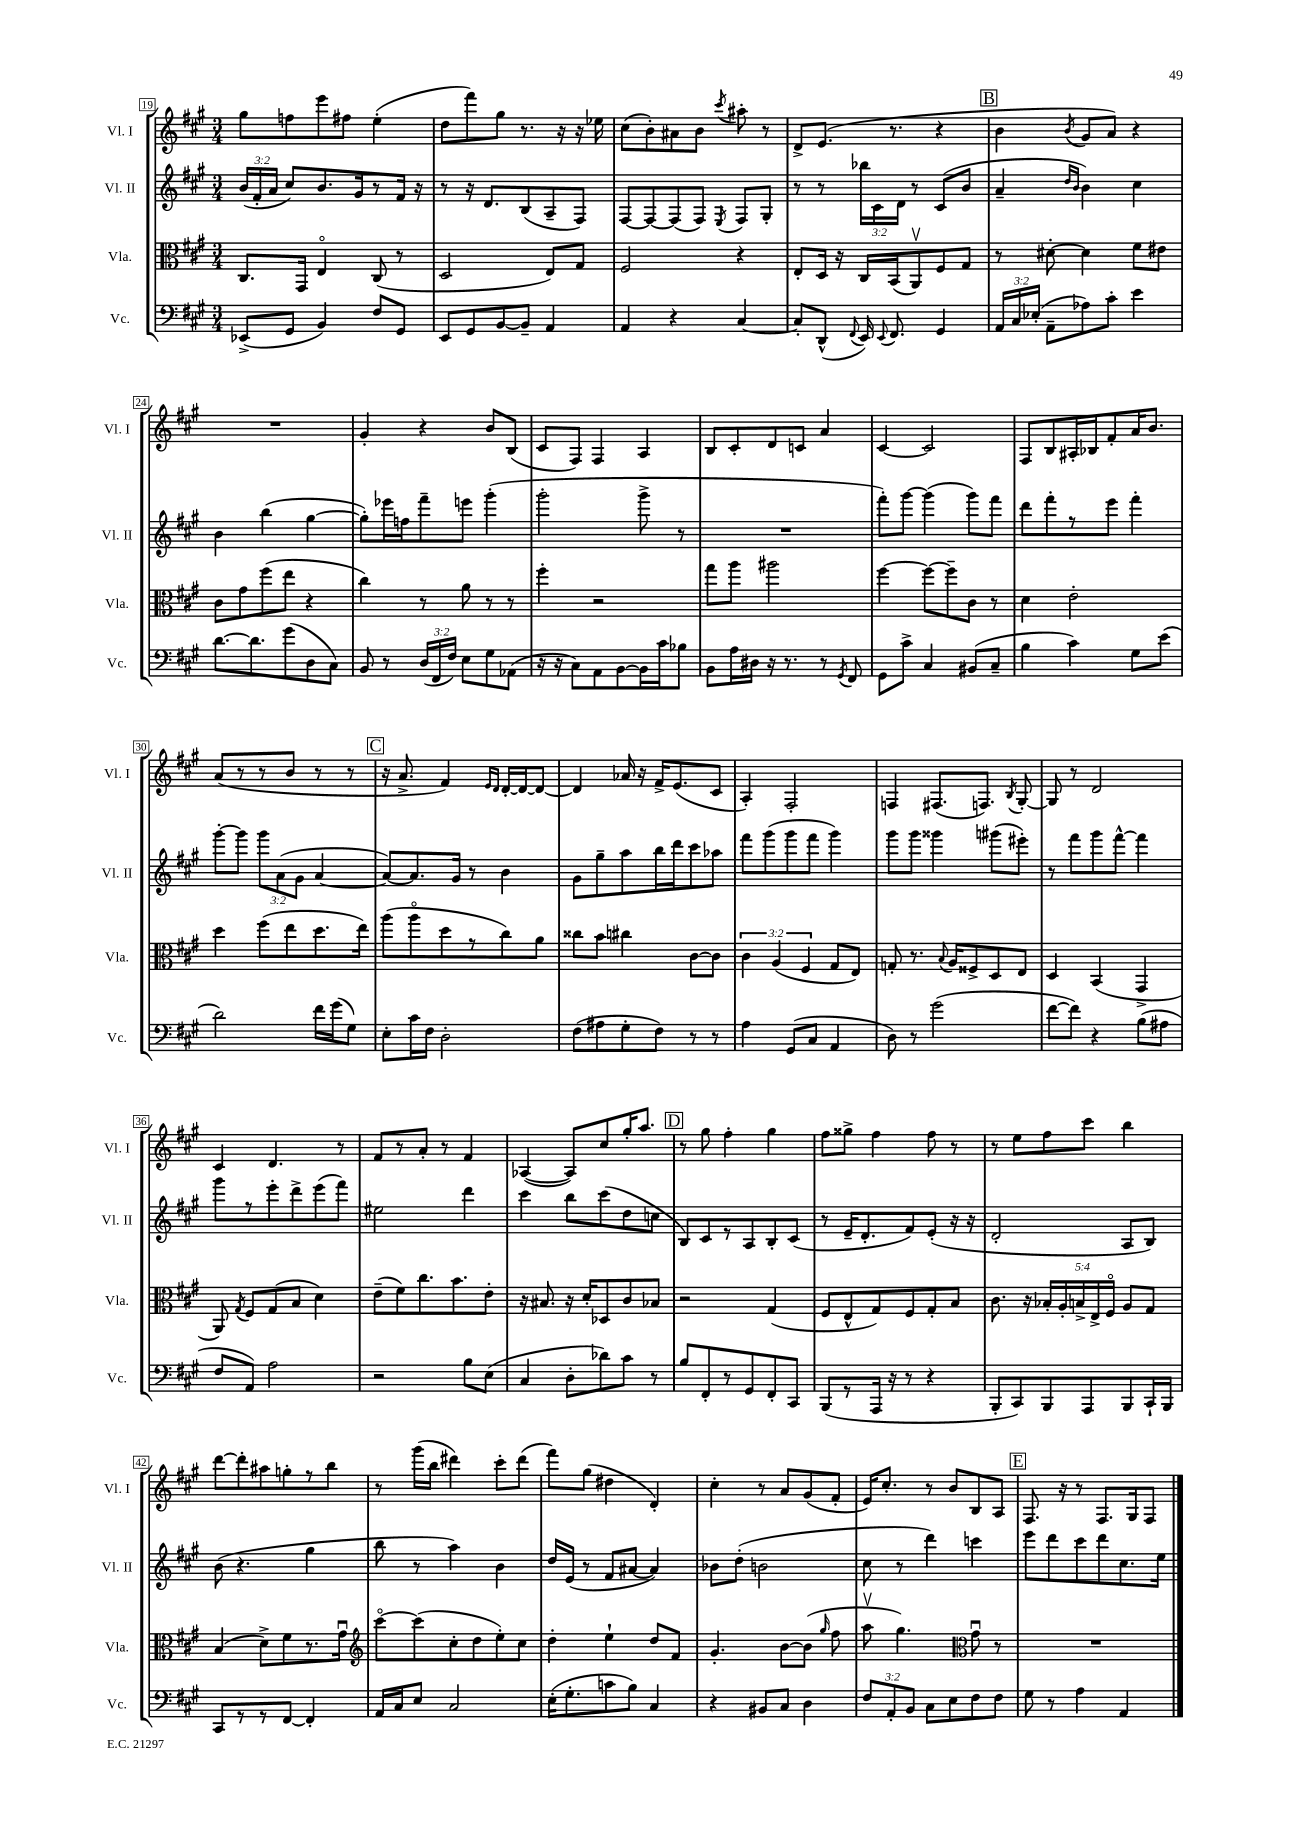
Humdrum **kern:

**kern	**kern	**kern	**kern
*staff4	*staff3	*staff2	*staff1
*clefF4	*clefC3	*clefG2	*clefG2
*k[f#c#g#]	*k[f#c#g#]	*k[f#c#g#]	*k[f#c#g#]
*M3/4	*M3/4	*M3/4	*M3/4
(8EE-^	8.C#	(24b	8gg#
.	.	24f#'	.
.	.	24a	.
8GG#	.	8cc#)	8ff
.	16GG#	.	.
4BB)	4Eo	8.b	8eee
.	.	.	8ff#
.	.	16g#	.
8F#	(8C#	8r	(4ee'
8GG#	8r	16f#	.
.	.	16r	.
=	=	=	=
8EE	2D	8r	8dd
8GG#	.	16r	8fff#)
.	.	8.d	.
[8BB	.	.	8gg#
8BB~]	.	(8B	8.r
4AA	8E)	8A~	.
.	.	.	16r
.	8G#	8F#)	16r
.	.	.	16ee-
=	=	=	=
4AA	2F#	[8F#	(8cc#
.	.	8F#_	8b')
4r	.	(8F#]	8a#
.	.	8F#)	8b
.	.	8qE	8qccc#
[4C#	4r	8F#	8aa#'
.	.	8G#'	8r
=	=	=	=
8C#']	8E'	8r	8d^
(8DD^^	16D	8r	(8.e
.	16r	.	.
8qqFF#	.	.	.
16EE)	16C#	24bb-	.
.	.	24c#	.
8qqEE	.	.	.
8.FF#	(16BB	.	8.r
.	.	24d	.
.	8AAv)	8r	.
4GG#	8F#	(8c#	4r
.	8G#	8b	.
=	=	=	=
24AA	8r	4a~	4b
24C#	.	.	.
(24E-'	.	.	.
8AA~	[8d#'	.	.
.	.	16qqdd	.
.	.	16qqb	8qb
8A-)	4d#]	4b)	8g#
8c#'	.	.	8a)
4e	8f#	4cc#	4r
.	8e#	.	.
=	=	=	=
[8.d	8c#	4b	2.r
.	8g#	.	.
8.d]	.	.	.
.	(8ff#	(4bb	.
(8g#	8ee	.	.
8D	4r	[4gg#	.
8C#)	.	.	.
=	=	=	=
8BB	4cc#)	8gg#'])	4g#'
8r	.	16eee-	.
.	.	16ff	.
(24D	8r	8fff#~	4r
24FF#	.	.	.
24F#)	.	.	.
8E	8a	8eee	.
8G#	8r	(4ggg#'	8b
(8AA-	8r	.	(8B
=	=	=	=
16r	4ff#'	2ggg#'	8c#
16r	.	.	.
8C#)	.	.	8F#)
8AA	2r	.	4F#
[8BB	.	.	.
16BB]	.	8ggg#^	4A
16c#	.	.	.
8B-	.	8r	.
=	=	=	=
8BB	8gg#	2.r	8B
16A	8aa	.	8c#'
16D#	.	.	.
16r	2aa#	.	8d
8.r	.	.	.
.	.	.	8c
8r	.	.	4a
8qGG#	.	.	.
8FF#	.	.	.
=	=	=	=
8GG#	[4ff#	8fff#')	[4c#
8c#^	.	[8ggg#	.
4C#	8ff#_	(4ggg#]	2c#]
.	8ff#~]	.	.
(8BB#	8c#	8ggg#)	.
8C#~	8r	8fff#	.
=	=	=	=
4B	4d	8ddd	8F#
.	.	8fff#'	8B
4c#)	2e'	8r	16A#'
.	.	.	16B-
.	.	8eee	8f#'
8G#	.	4fff#'	16a
.	.	.	8.b
(8e	.	.	.
=	=	=	=
2d)	4dd	[8ggg#'	(8a
.	.	8ggg#]	8r
.	(8ff#	12ggg#	8r
.	.	(12a	.
.	8ee	.	8b
.	.	12g#	.
16f#	8.dd	[4a	8r
(16g#	.	.	.
8G#)	.	.	8r
.	16ee)	.	.
=	=	=	=
8E'	(8aa	8a_)	16r
.	.	.	8.a^
16c#	8aao	8.a]	.
16F#	.	.	.
2D'	8dd	.	4f#)
.	.	16g#	.
.	8r	8r	.
.	.	.	16qqe
.	.	.	16qqd
.	8cc#)	4b	[16d'
.	.	.	16d_
.	8a	.	8d_
=	=	=	=
(8F#	8cc##	8g#	4d]
8A#	8b	8gg#~	.
8G#'	4cc#	8aa	16a-
.	.	.	16r
8F#)	.	16bb	16f#^
.	.	16ddd	(8.e
8r	[8c#	8ccc#	.
8r	8c#]	8aa-	8c#
=	=	=	=
4A	6c#	8fff#	4A')
.	.	(8ggg#	.
.	(6A	.	.
(8GG#	.	8ggg#	2F#'
.	6F#	.	.
8C#	.	8fff#	.
4AA	8G#	4ggg#)	.
.	8E)	.	.
=	=	=	=
8D)	8G'	8ggg#	4F
8r	8.r	8ggg#	.
(2g#	.	4ggg##	(8.F#
.	8qqB	.	.
.	16A	.	.
.	8F##^	.	.
.	.	.	8.F)
.	8D	(8ggg#	.
.	.	.	8qB
.	8E	8eee#')	[8G#'
=	=	=	=
[8f#	4D	8r	8G#]
8f#])	.	8fff#	8r
4r	(4BB	8ggg#	2d
.	.	[8fff#^^	.
(8B	4GG#^	4fff#]	.
8A#	.	.	.
=	=	=	=
8F#	8AA)	8ggg#	4c#
.	8qG#	.	.
8AA)	8F#	8r	.
2A	(8G#	8eee'	4.d
.	8B	8ddd^	.
.	4d)	(8eee	.
.	.	8fff#)	8r
=	=	=	=
2r	(8e~	2ee#	8f#
.	8f#)	.	8r
.	8.cc#	.	8a'
.	.	.	8r
.	8.b	.	.
8B	.	4ddd	4f#
(8E	8e'	.	.
=	=	=	=
4C#	16r	4ccc#	([4A-
.	8.B#	.	.
8D'	16r	8bb	8A-])
.	16d'	.	.
8d-)	8D-	(8ccc#	8cc#
8c#	8c#	8dd	16gg#'
.	.	.	8.aa
8r	8B-	8cc	.
=	=	=	=
8B	2r	8B)	8r
8FF#'	.	8c#	8gg#
8r	.	8r	4ff#'
8GG#	.	8A	.
8FF#'	(4G#	8B'	4gg#
8CC#	.	(8c#	.
=	=	=	=
(8BBB	8F#	8r	8ff#
8r	8E^^	16e~	8gg##^
.	.	8.d'	.
16AAA	8G#)	.	4ff#
16r	.	.	.
8r	8F#	8f#)	.
4r	8G#'	(8e'	8ff#
.	8B	16r	8r
.	.	16r	.
=	=	=	=
8BBB'	8.c#	2d'	8r
8CC#)	.	.	8ee
.	16r	.	.
8BBB	20B-'	.	8ff#
.	20A'	.	.
.	20B^	.	.
8AAA	.	.	8ccc#
.	20E^	.	.
.	20F#o	.	.
8BBB	8A	8A	4bb
16CC#`	8G#	8B)	.
16BBB	.	.	.
=	=	=	=
8CC#	(4B	(8b	[8ddd
8r	.	4.r	8ddd']
8r	8d^)	.	8aa#
[8FF#	8f#	.	8gg'
4FF#']	8.r	4gg#	8r
.	.	.	8bb
.	16g#u	.	.
=	=	=	=
*	*clefG2	*	*
16AA	[8ccc#o	8bb	8r
16C#	.	.	.
8E	(8ccc#]	8r	(16ggg#
.	.	.	16bb
2C#	8cc#'	4aa)	4ddd#)
.	8dd	.	.
.	8ee')	4b	8ccc#'
.	8cc#	.	(8ddd#
=	=	=	=
(16E'	4dd'	16dd	8fff#)
8.G#'	.	(16e	.
.	.	8r	(8gg#
8c	4ee`	8f#	4dd#
8B)	.	[8a#	.
4C#	8dd	4a#])	4d')
.	8f#	.	.
=	=	=	=
4r	4.g#'	8b-	4cc#'
.	.	(8dd'	.
8BB#	.	2b	8r
8C#	[8b	.	8a
4D	(8b]	.	(8g#
.	16qqgg#	.	.
.	8ff#	.	8f#'
=	=	=	=
12F#	8aav	8cc#	16e)
.	.	.	8.cc#'
12AA'	.	.	.
.	4.gg#)	8r	.
12BB	.	.	.
8C#	.	4ddd)	8r
8E	.	.	8b
*	*clefC3	*	*
8F#	8g#u	4ccc	8B
8F#	8r	.	8A
=	=	=	=
8G#	2.r	8eee	8.F#
8r	.	8ddd	.
.	.	.	16r
4A	.	8ccc#	8r
.	.	8ddd	8.F#
4AA	.	8.cc#	.
.	.	.	16G#
.	.	.	8F#
.	.	16ee	.
==	==	==	==
*-	*-	*-	*-
